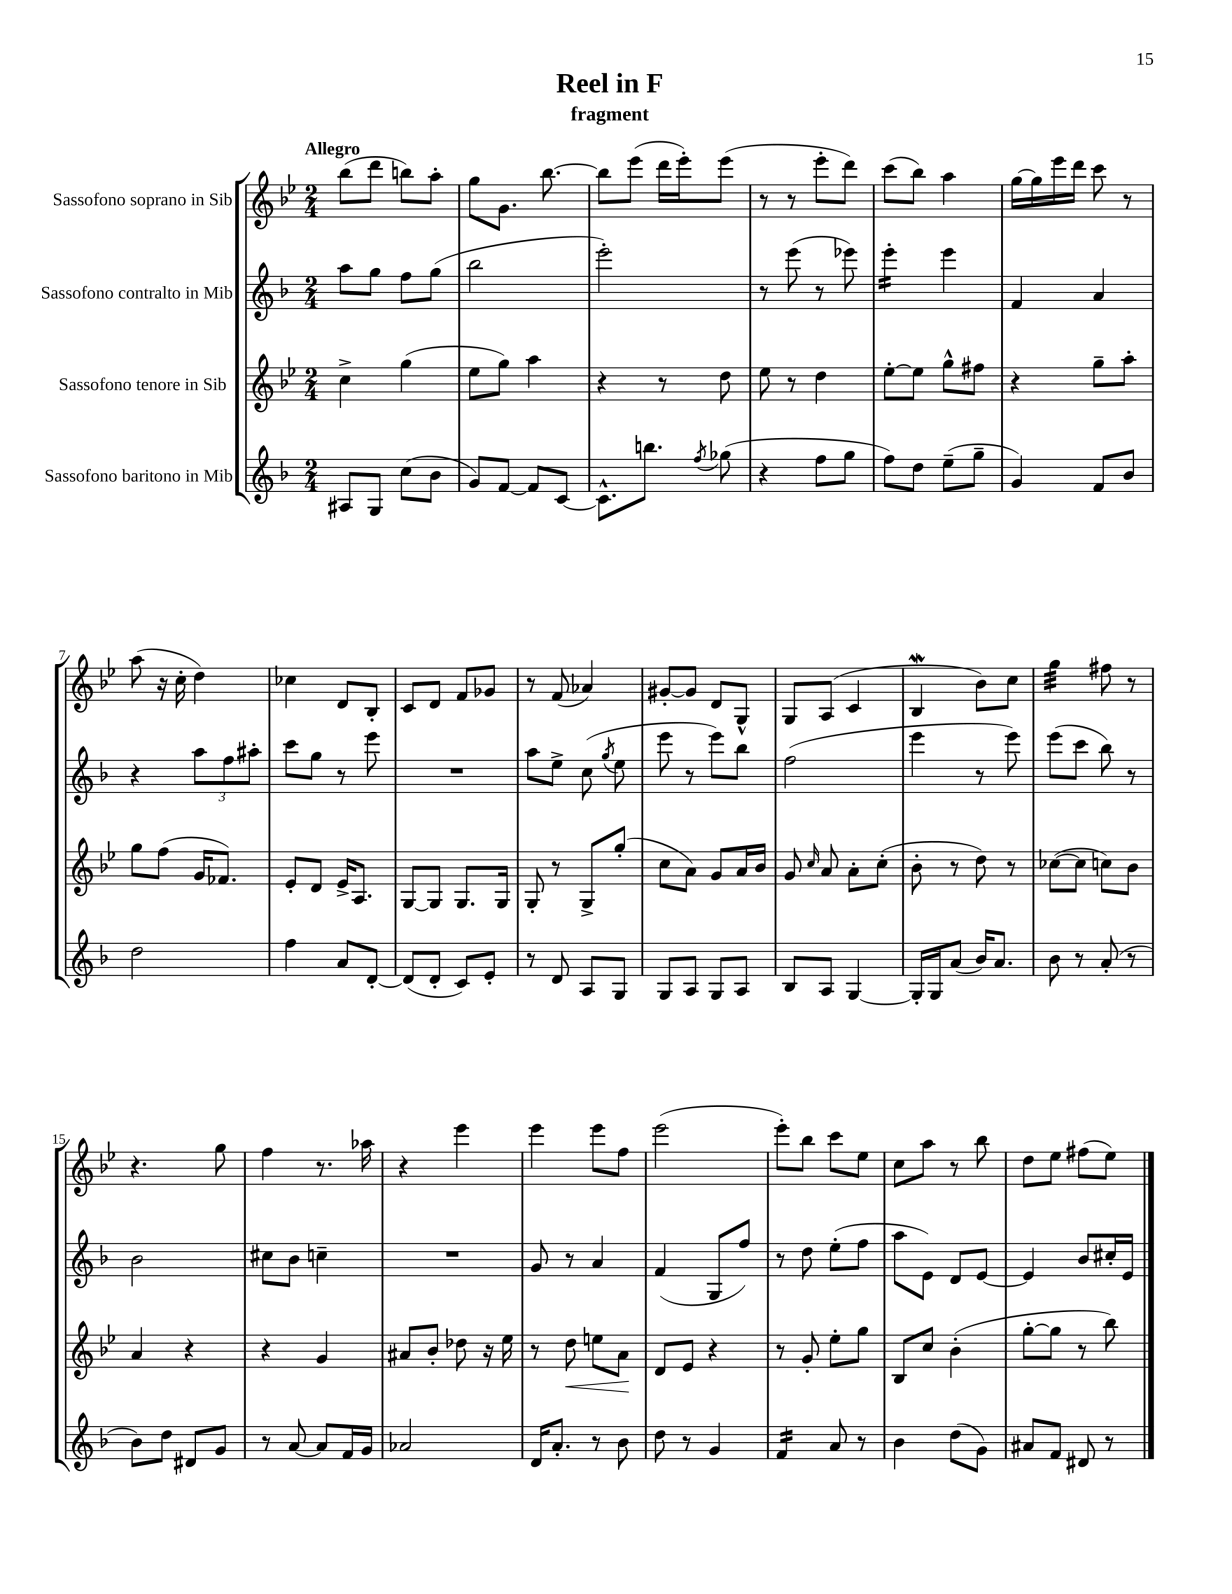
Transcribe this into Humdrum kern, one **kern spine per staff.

**kern	**kern	**kern	**kern
*staff4	*staff3	*staff2	*staff1
*clefG2	*clefG2	*clefG2	*clefG2
*k[b-]	*k[b-e-]	*k[b-]	*k[b-e-]
*M2/4	*M2/4	*M2/4	*M2/4
8A#	4cc^	8aa	(8bb-
8G	.	8gg	8ddd
(8cc	(4gg	8ff	8bb)
8b-	.	(8gg	8aa'
=	=	=	=
8g)	8ee-	2bb-	8gg
[8f	8gg)	.	8.g
8f]	4aa	.	.
.	.	.	[8.bb-
[8c	.	.	.
=	=	=	=
8.c^^]	4r	2eee')	8bb-]
.	.	.	(8eee-
8.bb	.	.	.
.	8r	.	16ddd
.	.	.	16eee-')
8qff	.	.	.
(8gg-	8dd	.	(8eee-
=	=	=	=
4r	8ee-	8r	8r
.	8r	(8eee	8r
8ff	4dd	8r	8eee-'
8gg	.	8eee-)	8ddd)
=	=	=	=
8ff)	[8ee-'	4eee'	(8ccc
8dd	8ee-]	.	8bb-)
(8ee~	8gg^^	4eee	4aa
8gg~	8ff#	.	.
=	=	=	=
4g)	4r	4f	[16gg
.	.	.	16gg]
.	.	.	16eee-
.	.	.	16ddd
8f	8gg~	4a	8ccc
8b-	8aa'	.	8r
=	=	=	=
2dd	8gg	4r	(8aa
.	(8ff	.	16r
.	.	.	16cc'
.	16g	12aa	4dd)
.	8.f-)	.	.
.	.	12ff	.
.	.	12aa#'	.
=	=	=	=
4ff	8e-'	8ccc	4cc-
.	8d	8gg	.
8a	16e-^	8r	8d
.	8.A	.	.
[8d'	.	8eee	8B-'
=	=	=	=
(8d]	[8G	2r	8c
8d'	8G]	.	8d
8c)	8.G	.	8f
8e'	.	.	8g-
.	16G	.	.
=	=	=	=
8r	8G'	8aa	8r
8d	8r	8ee^	(8f
8A	8G^	(8cc	4a-)
.	.	8qgg	.
8G	(8gg'	8ee	.
=	=	=	=
8G	8cc	8eee	[8g#'
8A	8a)	8r	8g#]
8G	8g	8eee)	8d
8A	16a	8bb-	8G^^
.	16b-	.	.
=	=	=	=
8B-	8g	(2ff	8G
.	16qqcc	.	.
8A	8a	.	(8A
[4G	8a'	.	4c
.	(8cc'	.	.
=	=	=	=
16G']	8b-'	4eee	4B-
16G	.	.	.
(8a	8r	.	.
16b-)	8dd)	8r	8b-)
8.a	.	.	.
.	8r	8eee)	8cc
=	=	=	=
8b-	([8cc-	(8eee	4gg
8r	8cc-]	8ccc	.
(8a'	8cc)	8bb-)	8ff#
8r	8b-	8r	8r
=	=	=	=
8b-)	4a	2b-	4.r
8dd	.	.	.
8d#	4r	.	.
8g	.	.	8gg
=	=	=	=
8r	4r	8cc#	4ff
[8a	.	8b-	.
8a]	4g	4cc~	8.r
16f	.	.	.
16g	.	.	16aa-
=	=	=	=
2a-	8a#	2r	4r
.	8b-'	.	.
.	8dd-	.	4eee-
.	16r	.	.
.	16ee-	.	.
=	=	=	=
16d	8r	8g	4eee-
8.a'	.	.	.
.	8dd	8r	.
8r	8ee	4a	8eee-
8b-	8a	.	8ff
=	=	=	=
8dd	8d	(4f	(2eee-
8r	8e-	.	.
4g	4r	8G	.
.	.	8ff)	.
=	=	=	=
4f	8r	8r	8eee-')
.	8g'	8dd	8bb-
8a	8ee-'	(8ee'	8ccc
8r	8gg	8ff	8ee-
=	=	=	=
4b-	8B-	8aa	8cc
.	8cc	8e)	8aa
(8dd	(4b-'	8d	8r
8g)	.	[8e	8bb-
=	=	=	=
8a#	[8gg'	4e]	8dd
8f	8gg]	.	8ee-
8d#	8r	8b-	(8ff#
8r	8bb-)	16cc#'	8ee-)
.	.	16e	.
==	==	==	==
*-	*-	*-	*-
